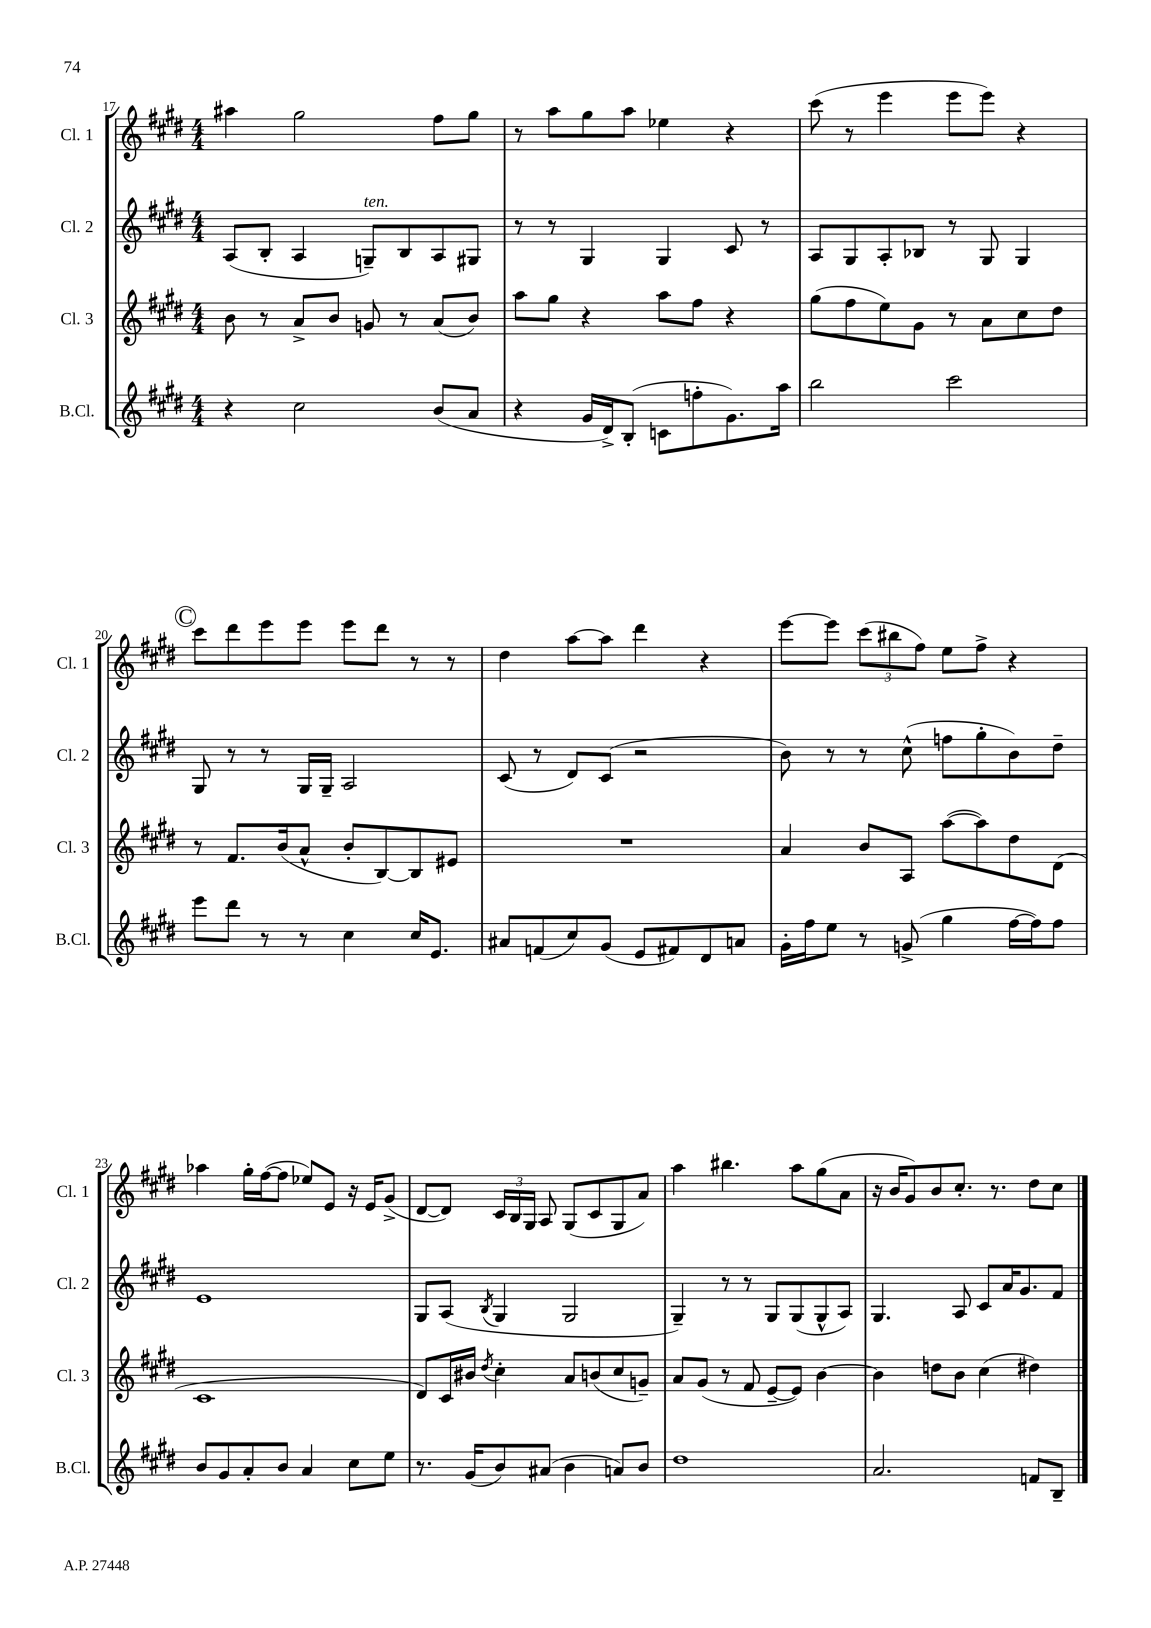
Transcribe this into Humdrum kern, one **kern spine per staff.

**kern	**kern	**kern	**kern
*part4	*part3	*part2	*part1
*staff4	*staff3	*staff2	*staff1
*I"B.Cl.	*I"Cl. 3	*I"Cl. 2	*I"Cl. 1
*I'B.Cl.	*I'Cl. 3	*I'Cl. 2	*I'Cl. 1
*clefG2	*clefG2	*clefG2	*clefG2
*k[f#c#g#d#]	*k[f#c#g#d#]	*k[f#c#g#d#]	*k[f#c#g#d#]
*M4/4	*M4/4	*M4/4	*M4/4
=17	=17	=17	=17
4r	8b\	(8A/L	4aa#X\
.	8r	8B'/J	.
2cc#\	8a^/L	4A/	2gg#\
.	8b/J	.	.
!	!	!LO:TX:a:i:t=ten.	!
.	8gn/	8Gn~/L)	.
.	8r	8B/	.
(8b/L	(8a/L	8A/	8ff#\L
8a/J	8b/J)	8G#X/J	8gg#\J
=18	=18	=18	=18
4r	8aa\L	8r	8r
.	8gg#\J	8r	8aa\L
16g#/LL	4r	4G#/	8gg#\
16d#^/J)	.	.	.
(8B'/J	.	.	8aa\J
8cn\L	8aa\L	4G#/	4ee-X\
8ffn'\	8ff#\J	.	.
8.g#\)	4r	8c#/	4r
.	.	8r	.
16aa\Jk	.	.	.
=19	=19	=19	=19
2bb\	(8gg#\L	8A/L	(8ccc#\
.	8ff#\	8G#/	8r
.	8ee\)	8A'/	4eee\
.	8g#\J	8B-X/J	.
2ccc#\	8r	8r	8eee\L
.	8a\L	8G#/	8eee\J)
.	8cc#\	4G#/	4r
.	8dd#\J	.	.
!!LO:LB:g=z
!!LO:REH:place=s1:t=C
=20	=20	=20	=20
8eee\L	8r	8G#/	8ccc#\L
8ddd#\J	8.f#/L	8r	8ddd#\
8r	.	8r	8eee\
.	(16b/k	.	.
8r	8a^^/J	16G#/LL	8eee\J
.	.	16G#~/JJ	.
4cc#\	8b'/L	2A/	8eee\L
.	[8B/)	.	8ddd#\J
16cc#/KL	8B/]	.	8r
8.e/J	.	.	.
.	8e#X/J	.	8r
=21	=21	=21	=21
8a#X/L	1r	(8c#/	4dd#\
(8fn/	.	8r	.
8cc#/)	.	8d#/L)	[8aa\L
(8g#/J	.	(8c#/J	8aa\J]
8e/L	.	2r	4ddd#\
8f#X/)	.	.	.
8d#/	.	.	4r
8an/J	.	.	.
=22	=22	=22	=22
16g#'\LL	4a/	8b\)	[8eee\L
16ff#\J	.	.	.
8ee\J	.	8r	8eee\J]
8r	8b/L	8r	(12ccc#\L
.	.	.	12bb#X\
(8gn^/	8A/J	(8cc#^^\	.
.	.	.	12ff#\J)
4gg#\	([8aa\L	8ffn\L	8ee\L
.	8aa\])	8gg#'\	8ff#^\J
[16ff#\LL	8dd#\	8b\)	4r
16ff#\J])	.	.	.
8ff#\J	(8d#\J	8dd#~\J	.
!!LO:LB:g=z
=23	=23	=23	=23
8b/L	1c#	1e	4aa-X\
8g#/	.	.	.
8a'/	.	.	16gg#'\LL
.	.	.	([16ff#\J
8b/J	.	.	8ff#\J]
4a/	.	.	8ee-X/L)
.	.	.	8e/J
8cc#\L	.	.	16r
.	.	.	16e/KL
8ee\J	.	.	(8g#^/J
=24	=24	=24	=24
8.r	8d#/L)	8G#/L	[8d#/L
.	16c#/L	(8A/J	8d#/J])
(16g#/KL	16b#X/JJ	.	.
.	8qdd#/	8qB/	.
8b/)	4cc#'\	4G#/	24c#/LL
.	.	.	24B/
.	.	.	24G#/JJ
(8a#X/J	.	.	8A/
4b\	8a/L	2G#/	(8G#/L
.	(8bn/	.	8c#/
8an/L)	8cc#/	.	8G#/
8b/J	8gn~/J)	.	8a/J)
=25	=25	=25	=25
1dd#	8a/L	4G#~/)	4aa\
.	(8g#/J	.	.
.	8r	8r	4.bb#X\
.	8f#/	8r	.
.	[8e~/L	8G#/L	.
.	8e/J])	(8G#/	8aa\L
.	[4b\	8G#^^/	(8gg#\
.	.	8A/J)	8a\J
=26	=26	=26	=26
2.a/	4b\]	4.G#/	16r
.	.	.	16b/KL
.	.	.	8g#/)
.	8ddn\L	.	8b/
.	8b\J	8A/	8.cc#'/J
.	(4cc#\	8c#/L	.
.	.	.	8.r
.	.	16a/K	.
.	.	8.g#/	.
8fn/L	4dd#X\)	.	8dd#\L
8B~/J	.	8f#/J	8cc#\J
==	==	==	==
*-	*-	*-	*-
